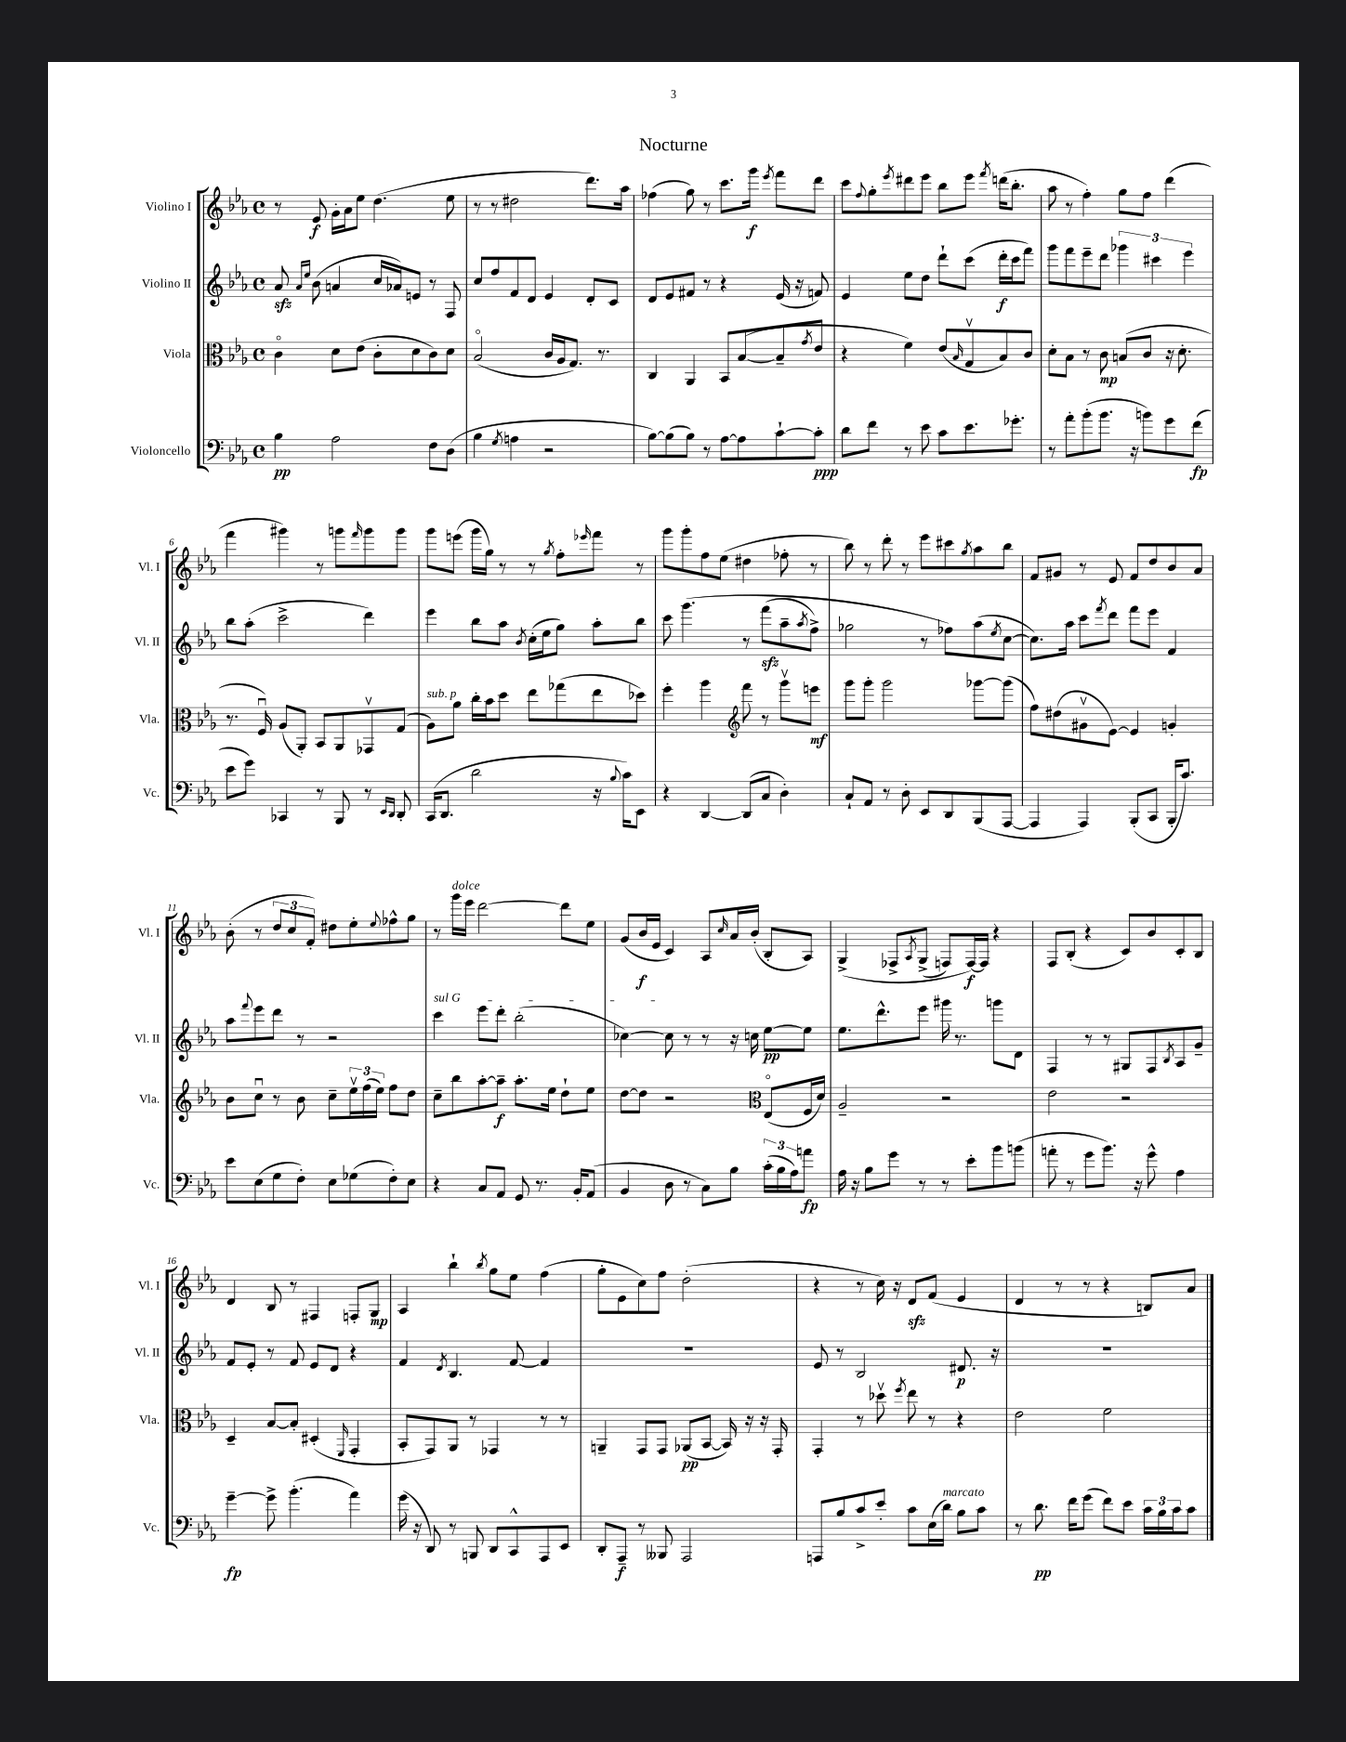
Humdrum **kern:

**kern	**dynam	**kern	**dynam	**kern	**dynam	**kern	**dynam
*part4	*part4	*part3	*part3	*part2	*part2	*part1	*part1
*staff4	*staff4	*staff3	*staff3	*staff2	*staff2	*staff1	*staff1
*I"Violoncello	*	*I"Viola	*	*I"Violino II	*	*I"Violino I	*
*I'Vc.	*	*I'Vla.	*	*I'Vl. II	*	*I'Vl. I	*
*clefF4	*	*clefC3	*	*clefG2	*	*clefG2	*
*k[b-e-a-]	*	*k[b-e-a-]	*	*k[b-e-a-]	*	*k[b-e-a-]	*
*M4/4	*	*M4/4	*	*M4/4	*	*M4/4	*
*met(c)	*	*met(c)	*	*met(c)	*	*met(c)	*
=1	=1	=1	=1	=1	=1	=1	=1
4B-\	pp	4c\	.	8a-zz/	.	8r	.
.	.	.	.	16qqa-/LL	.	.	.
.	.	.	.	16qqee-/JJ	.	.	.
.	.	.	.	(8b-\	.	8e-/	f
2A-\	.	8d\L	.	4an/	.	16g'\LL	.
.	.	.	.	.	.	16a-\J	.
.	.	(8e-\J	.	.	.	8ee-\J	.
.	.	8c'\L	.	16cc/LL	.	(4.dd\	.
.	.	.	.	16a-X/J)	.	.	.
.	.	8d\	.	8en/J	.	.	.
8F\L	.	8c\)	.	8r	.	.	.
(8D\J	.	8d\J	.	8F/	.	8ee-\	.
=2	=2	=2	=2	=2	=2	=2	=2
4B-\	.	(2B-/	.	8cc/L	.	8r	.
.	.	.	.	8ff/	.	8r	.
8qG/	.	.	.	.	.	.	.
4An\	.	.	.	8f/	.	2dd#X\	.
.	.	.	.	8d/J	.	.	.
2r	.	16c/LL	.	4e-/	.	.	.
.	.	16A-/J	.	.	.	.	.
.	.	8.G/J)	.	.	.	.	.
.	.	.	.	8d'/L	.	8.ddd\L)	.
.	.	8.r	.	.	.	.	.
.	.	.	.	8c/J	.	.	.
.	.	.	.	.	.	16aa-\Jk	.
=3	=3	=3	=3	=3	=3	=3	=3
[8B-\L)	.	4C/	.	8d/L	.	(4ff-X\	.
(8B-\]	.	.	.	8e-/	.	.	.
8B-\J)	.	4AA-/	.	8f#X/J	.	8gg\)	.
8r	.	.	.	8r	.	8r	.
[8A-\L	.	8BB-/L	.	4r	.	8.ccc\L	.
8A-\]	.	([8B-/	.	.	.	.	.
.	.	.	.	.	.	16ggg\Jk	f
.	.	.	.	.	.	8qeee-/	.
[8c`\	.	8B-~/]	.	(16e-/	.	8fff\L	.
.	.	.	.	16r	.	.	.
.	.	8qg/	.	.	.	.	.
8c'\J]	ppp	8e-/J	.	8fn/)	.	8ddd\J	.
=4	=4	=4	=4	=4	=4	=4	=4
8d\L	.	4r	.	4e-/	.	8ccc\L	.
.	.	.	.	.	.	8qqff/	.
8f\J	.	.	.	.	.	8gg'\	.
.	.	.	.	.	.	8qeee-/	.
8r	.	4f\)	.	8ee-\L	.	8ddd#X\	.
8e-\	.	.	.	8dd\J	.	8eee-\J	.
8c\L	.	(8e-/L	.	8ddd`\L	.	8bb-\L	.
.	.	16qqB-/	.	.	.	.	.
8.e-\	.	8Gv/	.	(8ccc\J	.	8eee-\J	.
.	.	.	.	.	.	8qfff/	.
.	.	8B-/)	.	16ddd'\LL	f	(16dddn\KL	.
8.g-X'\J	.	.	.	16ccc\J	.	8.bb-'\J	.
.	.	8c/J	.	8fff\J)	.	.	.
=5	=5	=5	=5	=5	=5	=5	=5
8r	.	8d'\L	.	8ggg\L	.	8aa-\	.
8a-'\L	.	8B-\J	.	8fff\	.	8r	.
(8b-'\	.	8r	.	8eee-~\	.	4ff'\)	.
8.b-\J	.	8c\	mp	8ddd\J	.	.	.
.	.	(8Bn/L	.	6ggg-X\	.	8gg\L	.
16r	.	.	.	.	.	.	.
8bn\L)	.	8c/J	.	.	.	8ff\J	.
.	.	.	.	6ccc#X\	.	.	.
8g\	.	16r	.	.	.	(4ddd\	.
.	.	8.d'\	.	.	.	.	.
.	.	.	.	6eee-\	.	.	.
(8f\J	fp	.	.	.	.	.	.
!!LO:LB:g=z
=6	=6	=6	=6	=6	=6	=6	=6
8e-\L	.	8.r	.	8bb-\L	.	4fff\	.
8g\J)	.	.	.	(8aa-'\J	.	.	.
.	.	16Fu/)	.	.	.	.	.
4CC-X/	.	(8A-/L	.	2ccc^\	.	4ggg#X\)	.
.	.	8AA-'/J)	.	.	.	.	.
8r	.	8BB-/L	.	.	.	8r	.
8BBB-/	.	8AA-/	.	.	.	8gggn\L	.
.	.	.	.	.	.	16qqfff/	.
8r	.	8GG-Xv/	.	4ddd\)	.	8ggg\	.
16qqEE-/LL	.	.	.	.	.	.	.
16qqDD/JJ	.	.	.	.	.	.	.
8DD'/	.	(8G/J	.	.	.	8ggg\J	.
=7	=7	=7	=7	=7	=7	=7	=7
!	!	!LO:TX:a:i:t=sub. p	!	!	!	!	!
(16CC/KL	.	8A-\L)	.	4eee-\	.	8ggg\L	.
8.DD/J	.	.	.	.	.	.	.
.	.	8a-\J	.	.	.	(8eeen\J	.
2d\	.	16cc'\LL	.	8bb-\L	.	16ggg\LL	.
.	.	16b-\J	.	.	.	16gg\JJ)	.
.	.	8dd\J	.	8aa-\J	.	8r	.
.	.	.	.	8qb-/	.	.	.
.	.	8ee-\L	.	(16cc'\LL	.	8r	.
.	.	.	.	16ee-\J	.	.	.
.	.	.	.	.	.	8qgg/	.
.	.	(8gg-X\	.	8gg\J)	.	8ff'\L	.
.	.	.	.	.	.	16qqeee-X/	.
16r	.	8ee-\	.	8aa-'\L	.	8fff\J	.
8qqB-/	.	.	.	.	.	.	.
16c\KL)	.	.	.	.	.	.	.
8EE-\J	.	8dd-X\J)	.	8bb-\J	.	8r	.
=8	=8	=8	=8	=8	=8	=8	=8
4r	.	4ff'\	.	8ccc\	.	8ggg\L	.
.	.	.	.	(4.ggg\	.	8ggg'\	.
[4DD/	.	4aa-\	.	.	.	8ff\	.
.	.	.	.	.	.	(8ee-\J	.
*	*	*clefG2	*	*	*	*	*
(8DD/L]	.	8fff\	.	8r	.	4dd#X\	.
8C/J	.	8r	.	(8fffzz\L	.	.	.
4D'\)	.	8gggv\L	.	8aa-~\	.	8ff-X'\	.
.	.	.	.	8qaa-/	.	.	.
.	.	8eeen\J	mf	8ff^\J)	.	8r	.
=9	=9	=9	=9	=9	=9	=9	=9
8C`/L	.	8ggg\L	.	2gg-X\	.	8bb-\)	.
8AA-/J	.	8ggg'\J	.	.	.	8r	.
8r	.	2ggg\	.	.	.	8ddd'\	.
8D'\	.	.	.	.	.	8r	.
8EE-/L	.	.	.	8r	.	8eee-\L	.
8DD/	.	.	.	8ff-X\L)	.	8ccc#X\	.
.	.	.	.	.	.	8qgg/	.
(8BBB-/	.	[8ggg-X\L	.	(8aa-\	.	8aa-\	.
.	.	.	.	8qee-/	.	.	.
[8AAA-/J	.	(8ggg-\J]	.	[8cc\J	.	8bb-\J	.
=10	=10	=10	=10	=10	=10	=10	=10
4AAA-/]	.	8ff\L)	.	8.cc\L])	.	8f/L	.
.	.	(8dd#X\	.	.	.	8g#X/J	.
.	.	.	.	16aa-\Jk	.	.	.
4AAA-/)	.	8g#Xv\	.	8ccc\L	.	8r	.
.	.	.	.	8qfff/	.	.	.
.	.	[8e-\J)	.	8ddd\J	.	8e-/	.
(8BBB-'/L	.	4e-/]	.	8fff\L	.	8f/L	.
8CC/J	.	.	.	8eee-\J	.	8dd/	.
16BBB-'/KL	.	4gn'/	.	4f/	.	8b-/	.
8.c/J)	.	.	.	.	.	.	.
.	.	.	.	.	.	8a-/J	.
!!LO:LB:g=z
=11	=11	=11	=11	=11	=11	=11	=11
8e-\L	.	8b-\L	.	8aa-\L	.	(8b-'\	.
.	.	.	.	8qqfff/	.	.	.
(8E-\	.	8ccu\J	.	8eee-\	.	8r	.
8G\	.	8r	.	8ddd\J	.	12dd/L	.
.	.	.	.	.	.	12cc/	.
8F'\J)	.	8b-\	.	8r	.	.	.
.	.	.	.	.	.	12f'/J)	.
8E-\L	.	8cc~\L	.	2r	.	8dd#X\L	.
(8G-X\	.	24ee-v\L	.	.	.	8ee-'\	.
.	.	(24ff\	.	.	.	.	.
.	.	24ee-\JJ)	.	.	.	.	.
.	.	.	.	.	.	8qqee-/	.
8F'\)	.	8ff\L	.	.	.	8ff-X^^\	.
8E-\J	.	8dd\J	.	.	.	8gg\J	.
=12	=12	=12	=12	=12	=12	=12	=12
!	!	!	!	!LO:TX:a:i:t=sul G	!	!	!
4r	.	8cc~\L	.	4ccc\	.	8r	.
!	!	!	!	!	!	!LO:TX:a:i:t=dolce	!
.	.	8bb-\	.	.	.	16ggg\LL	.
.	.	.	.	.	.	16eee-\JJ	.
8C/L	.	[8aa-'\	.	8eee-\L	.	[2ddd\	.
8AA-/J	.	8aa-~\J]	f	8ddd'\J	.	.	.
8GG/	.	8.aa-'\L	.	(2bb-'\	.	.	.
8.r	.	.	.	.	.	.	.
.	.	16ee-\Jk	.	.	.	.	.
.	.	8dd`\L	.	.	.	8ddd\L]	.
16BB-'/KL	.	.	.	.	.	.	.
(8AA-/J	.	8ee-\J	.	.	.	8ee-\J	.
=13	=13	=13	=13	=13	=13	=13	=13
4BB-/	.	[8dd\L	.	[4cc-X\)	.	(8g/L	.
.	.	8dd\J]	.	.	.	16b-/L	f
.	.	.	.	.	.	16e-/JJ	.
8D\	.	2r	.	8cc-\]	.	4c/)	.
8r	.	.	.	8r	.	.	.
8C\L)	.	.	.	8r	.	8A-/L	.
.	.	.	.	.	.	16qqcc/	.
8B-\J	.	.	.	16r	.	16a-/L	.
.	.	.	.	16ccn\	.	(16b-'/JJ	.
*	*	*clefC3	*	*	*	*	*
(24c'\LL	.	(8E-/L	.	[8ee-\L	pp	8B-'/L	.
24B-\	.	.	.	.	.	.	.
24A-\J)	.	.	.	.	.	.	.
8an\J	fp	16F/L	.	8ee-\J]	.	8A-/J)	.
.	.	16d/JJ)	.	.	.	.	.
=14	=14	=14	=14	=14	=14	=14	=14
16A-\	.	2A-~/	.	8.ee-\L	.	(4G^/	.
16r	.	.	.	.	.	.	.
8B-\L	.	.	.	.	.	.	.
.	.	.	.	8.ddd^^\	.	.	.
8g\J	.	.	.	.	.	8F-X^/L	.
.	.	.	.	.	.	8qA-/	.
8r	.	.	.	8eee-\J	.	(8G^/J	.
8r	.	2r	.	16ggg#X\	.	8Fn/L)	.
.	.	.	.	8.r	.	.	.
8e-'\L	.	.	.	.	.	[16F/L)	f
.	.	.	.	.	.	16F/JJ]	.
8b-\	.	.	.	8gggn\L	.	4r	.
(8bn\J	.	.	.	8d\J	.	.	.
=15	=15	=15	=15	=15	=15	=15	=15
8an'\	.	2e-\	.	4F/	.	8F/L	.
8r	.	.	.	.	.	(8B-'/J	.
8g\L	.	.	.	8r	.	4r	.
8.b-\J)	.	.	.	8r	.	.	.
.	.	2r	.	8G#X/L	.	8c/L)	.
16r	.	.	.	.	.	.	.
8g^^\	.	.	.	8F/	.	8b-/	.
.	.	.	.	8qB-/	.	.	.
4A-\	.	.	.	8A-/	.	8c'/	.
.	.	.	.	8g~/J	.	8B-/J	.
!!LO:LB:g=z
=16	=16	=16	=16	=16	=16	=16	=16
[4g~\	fp	4D~/	.	8f/L	.	4d/	.
.	.	.	.	8e-'/J	.	.	.
8g^\]	.	[8B-/L	.	8r	.	8B-/	.
(4.b-'\	.	8B-'/J]	.	8f/	.	8r	.
.	.	(4D#X'/	.	8e-/L	.	4F#X/	.
.	.	.	.	8d/J	.	.	.
.	.	16qqFF/	.	.	.	.	.
4a-\)	.	4GG'/	.	4r	.	8Fn'/L	.
.	.	.	.	.	.	8G/J	mp
=17	=17	=17	=17	=17	=17	=17	=17
(16g\	.	8BB-'/L	.	4f/	.	4A-/	.
16r	.	.	.	.	.	.	.
8DD/)	.	8GG/)	.	.	.	.	.
.	.	.	.	8qd/	.	.	.
8r	.	8AA-/J	.	4.B-/	.	4bb-`\	.
8BBBn/	.	8r	.	.	.	.	.
.	.	.	.	.	.	8qbb-/	.
8DD/L	.	4GG-X/	.	.	.	8gg\L	.
8CC^^/	.	.	.	[8f/	.	8ee-\J	.
8AAA-/	.	8r	.	4f/]	.	(4ff\	.
8EE-/J	.	8r	.	.	.	.	.
=18	=18	=18	=18	=18	=18	=18	=18
8DD'/L	.	4AAn~/	.	1r	.	8gg'\L	.
8AAA-~/J	f	.	.	.	.	8e-\	.
8r	.	8GG/L	.	.	.	8cc\)	.
8BBB--X/	.	8GG/J	.	.	.	8ff\J	.
2AAA-/	.	(8AA-X/L	pp	.	.	(2dd'\	.
.	.	[8BB-/J	.	.	.	.	.
.	.	16BB-/])	.	.	.	.	.
.	.	16r	.	.	.	.	.
.	.	16r	.	.	.	.	.
.	.	16GG'/	.	.	.	.	.
=19	=19	=19	=19	=19	=19	=19	=19
8AAAn/L	.	4GG'/	.	8e-/	.	4r	.
8B-/	.	.	.	8r	.	.	.
8c^/	.	8r	.	2B-/	.	8r	.
8e-'/J	.	8dd-Xv\	.	.	.	16cc\)	.
.	.	.	.	.	.	16r	.
.	.	8qff/	.	.	.	.	.
8c\L	.	8ee-\	.	.	.	8dzz/L	.
(16E-\L	.	8r	.	.	.	(8f/J	.
!LO:TX:a:i:t=marcato	!	!	!	!	!	!	!
16d\JJ)	.	.	.	.	.	.	.
8B-\L	.	4r	.	8.d#X/	p	4e-/	.
8c\J	.	.	.	.	.	.	.
.	.	.	.	16r	.	.	.
=20	=20	=20	=20	=20	=20	=20	=20
8r	.	2e-\	.	1r	.	4d/	.
8.d\	pp	.	.	.	.	.	.
.	.	.	.	.	.	8r	.
16f\KL	.	.	.	.	.	.	.
(8g\J	.	.	.	.	.	8r	.
8f\L)	.	2f\	.	.	.	4r	.
8e-\J	.	.	.	.	.	.	.
24c\LL	.	.	.	.	.	8Bn/L)	.
24B-\	.	.	.	.	.	.	.
24c\J	.	.	.	.	.	.	.
8c\J	.	.	.	.	.	8a-/J	.
==	==	==	==	==	==	==	==
*-	*-	*-	*-	*-	*-	*-	*-
